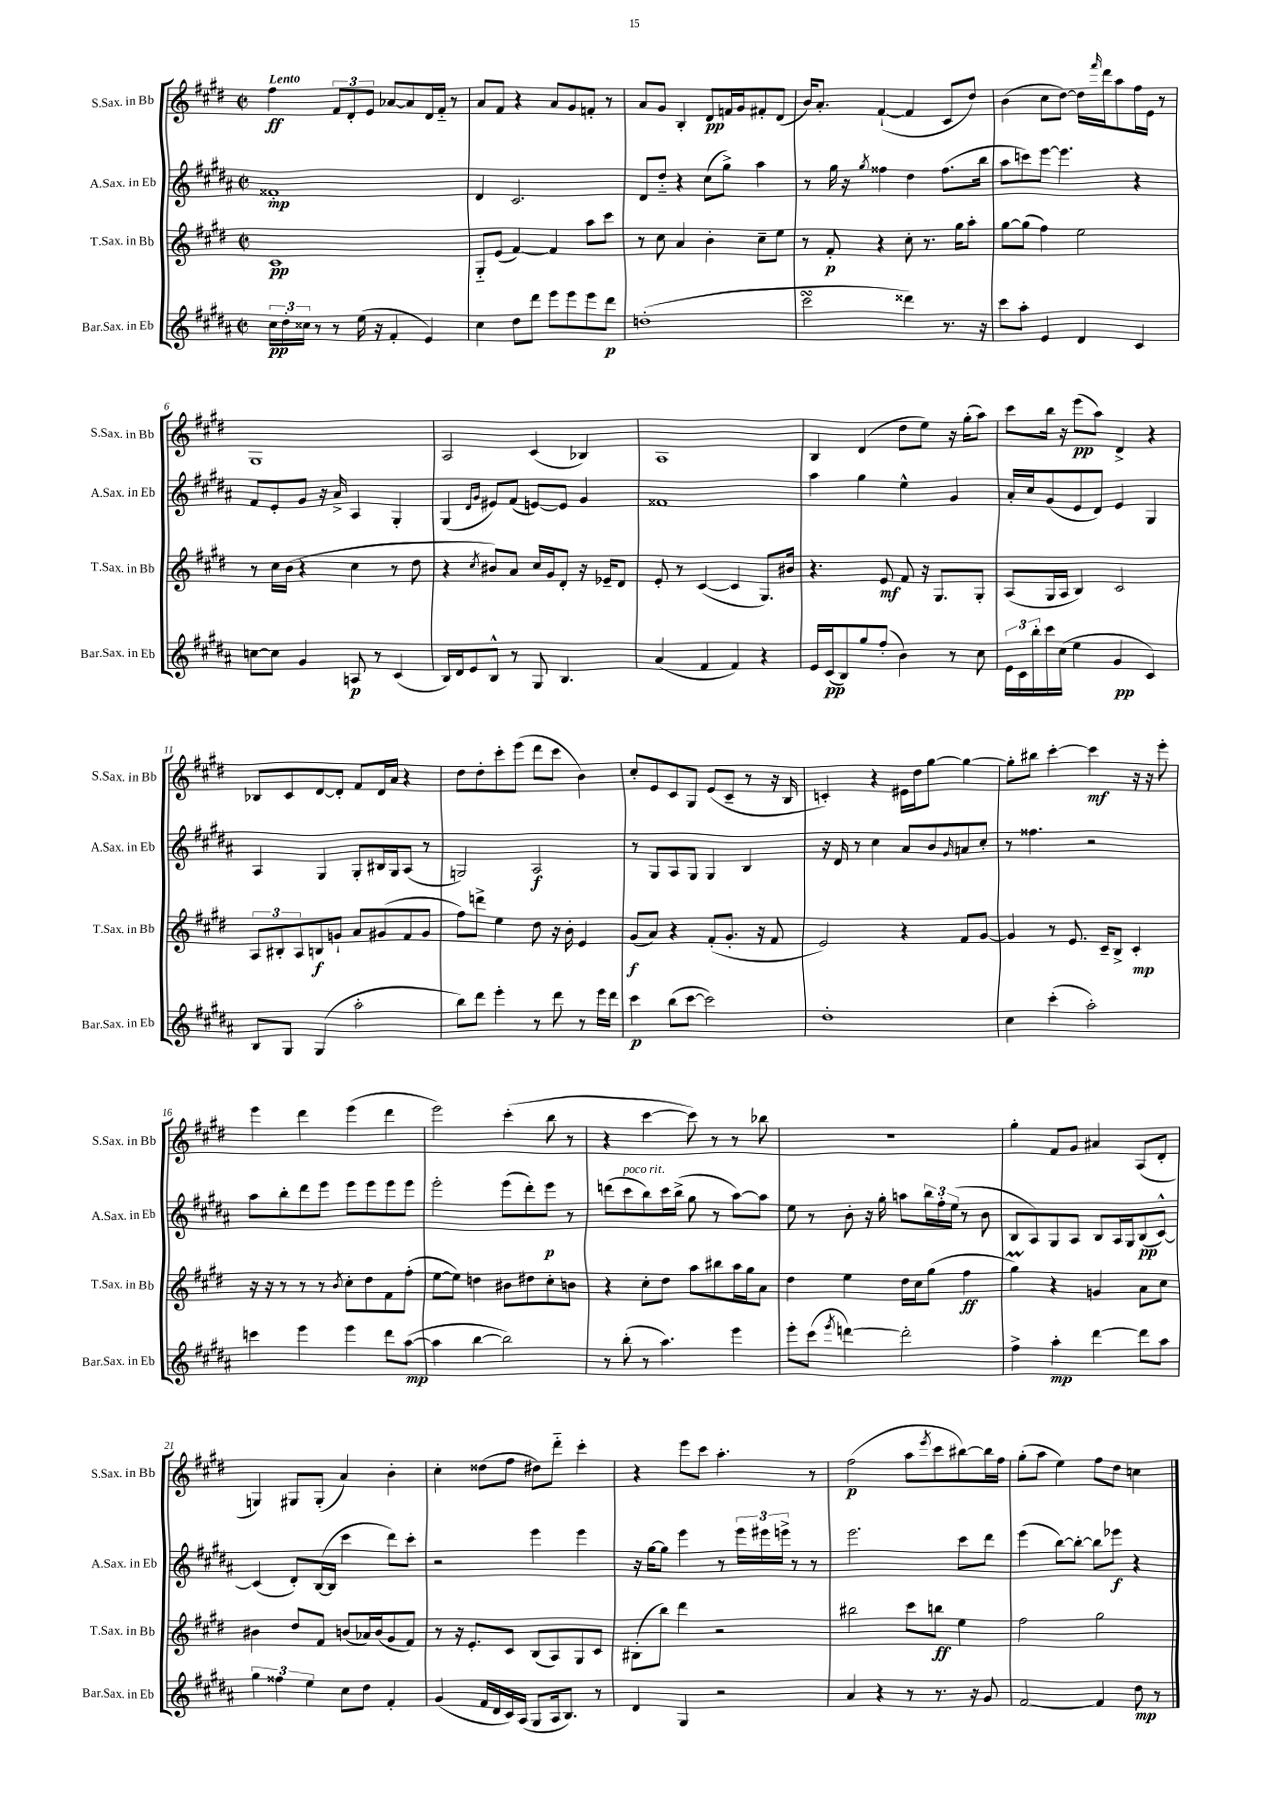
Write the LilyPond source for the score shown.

<<
\new StaffGroup <<
\new Staff = "s0" \with { instrumentName = "S.Sax. in Bb" shortInstrumentName = "S.Sax. in Bb" } {
    \clef treble \key e \major \defaultTimeSignature \time 2/2 \tempo "Lento"
    fis''4\ff \tuplet 3/2 { fis'8 dis'8-. e'8 } aes'8~ aes'8 dis'16 fis'16-_ r8 |
    a'8 fis'8 r4 a'8 gis'8 f'8-. r8 |
    a'8 gis'8 b4-. dis'8\pp f'16 gis'16 fis'8-. dis'8( |
    b'16) a'8.-. fis'4~-!( fis'4 cis'8 dis''8) |
    b'4( cis''8 dis''8~) dis''16 \grace { fis'''16 } dis'''16 a''8 fis''16 e'16 r8 |
    gis1 |
    a2 cis'4( bes4) |
    a1 |
    b4 dis'4( dis''8 e''8) r16 gis''16-.( a''8) |
    cis'''8 b''16 r16 e'''8\pp( a''8) dis'4-> r4 |
    bes8 cis'8 dis'8~ dis'8-. fis'8 dis'16 a'16 r4 |
    dis''8 dis''8-. cis'''8-. e'''8( dis'''8 cis'''8 b'4) |
    cis''8-. e'8 cis'8 gis8 e'8( cis'8-- r8 r16 b16 |
    c'4-.) r4 eis'16 dis''16 gis''8~ gis''4~ |
    gis''8-. bis''8 cis'''4~-. cis'''4\mf r16 r16 e'''8-. |
    e'''4 dis'''4 e'''4( dis'''4 |
    e'''2) cis'''4-.( b''8 r8 |
    r4 cis'''4~ cis'''8) r8 r8 bes''8 |
    R1 |
    gis''4-. fis'8 gis'8 ais'4 a8( dis'8-. |
    g4) gis8 gis8-.( a'4) b'4-. |
    cis''4-. disis''8( fis''8 dis''8) dis'''8-_ cis'''4-. |
    r4 e'''8 cis'''8 a''4.-. r8 |
    fis''2\p( a''8 \acciaccatura { e'''8 } cis'''8 bis''8~) bis''16 fis''16 |
    gis''8-.( a''8 e''4) fis''8 dis''8 c''4 \bar "|." |
}
\new Staff = "s1" \with { instrumentName = "A.Sax. in Eb" shortInstrumentName = "A.Sax. in Eb" } {
    \clef treble \key b \major \defaultTimeSignature \time 2/2
    fisis'1-.\mp |
    dis'4 cis'2. |
    dis'8 dis''8-_ r4 cis''8( gis''8->) ais''4 |
    r8 gis''16 r16 \acciaccatura { gis''8 } fisis''4 dis''4 fisis''8.( b''16 |
    ais''8 c'''8) e'''8~ e'''4. r4 |
    fis'8 e'8-. gis'8 r16 ais'16-> ais4 gis4-. |
    gis4( \grace { dis'16 gis'16 } eis'8) fis'8( e'8~) e'8 gis'4 |
    fisis'1 |
    ais''4 gis''4 e''4-^ gis'4 |
    ais'16-. cis''16 gis'8( e'8 dis'8) e'4 gis4 |
    ais4 gis4 gis8-. bis16 gis16 ais8( r8 |
    g2) ais2\f |
    r8 gis8 ais8 gis8 gis4 b4 |
    r16 dis'16 r8 cis''4 ais'8 b'8 \grace { gis'16 } a'8 cis''8-. |
    r8 fisis''4. r2 |
    ais''8 b''8-. dis'''8 e'''8 e'''8 e'''8 e'''8 e'''8 |
    e'''2-. e'''8( dis'''8-.) e'''8\p r8 |
    d'''8( cis'''8^\markup { \italic "poco rit." } b''8) cis'''16 b''16->( gis''8 r8 ais''8~) ais''8 |
    e''8 r8 b'8-. r16 gis''16-. a''8 \tuplet 3/2 { b''16 fis''16-. e''16( } r8 b'8 |
    b8 ais8) gis8 ais8 b8 ais16 gis16 b8\pp( cis'8~-^) |
    cis'4( dis'8-.) b16~( b16 cis'''4 dis'''8) cis'''8-. |
    r2 e'''4 e'''4 |
    r16 gis''16~ gis''8 e'''4 r8 \tuplet 3/2 { e'''16 eis'''16 e'''16-> } r8 r8 |
    e'''2. cis'''8 dis'''8 |
    e'''4( b''8~) b''8~-. b''8 ees'''8\f r4 \bar "|." |
}
\new Staff = "s2" \with { instrumentName = "T.Sax. in Bb" shortInstrumentName = "T.Sax. in Bb" } {
    \clef treble \key e \major \defaultTimeSignature \time 2/2
    cis'1\pp |
    gis8-_ e'8( fis'4~) fis'4 a''8 cis'''8 |
    r8 cis''8 a'4 b'4-. cis''8-- e''8 |
    r8 fis'8-.\p r4 cis''8-. r8. gis''16 a''8-. |
    gis''8~ gis''8( fis''4) e''2 |
    r8 cis''16 b'16( r4 cis''4 r8 dis''8 |
    r4 \acciaccatura { cis''8 } bis'8) a'8 cis''16 gis'16 dis'8-. r16 ees'16-- dis'8 |
    e'8-. r8 cis'4~( cis'4 gis8.) bis'16 |
    r4. e'8\mf fis'8 r16 gis8. gis8-. |
    a8( gis16 a16 b4) cis'2 |
    \tuplet 3/2 { a8 bis8-. a8 } b8\f g'8-! a'8 gis'8( fis'8 gis'8 |
    fis''8) d'''8-> e''4 dis''8 r16 b'16-. e'4 |
    gis'8\f( a'8) r4 fis'8-.( gis'8.-. r16 fis'8 |
    e'2) r4 fis'8 gis'8~ |
    gis'4 r8 e'8. cis'16-- b8-> cis'4-.\mp |
    r16 r16 r8 r8 r8 \acciaccatura { b'8 } cis''8-. dis''8 fis'8 fis''8-.( |
    e''8~ e''8) d''4 bis'8 dis''8 cis''8-. b'8 |
    r4 cis''8-. dis''8 a''8 bis''8 a''16 gis''16 a'8 |
    dis''4 e''4 dis''16 cis''16 gis''8( fis''4\ff |
    gis''4\prall) r4 g'4 a'8 cis''8 |
    bis'4 dis''8 fis'8 b'8( aes'16) b'16( gis'8 fis'8) |
    r8 r16 e'8.-. cis'8 b8( a8) gis8 cis'8 |
    bis8-.( b''8) dis'''4 r2 |
    bis''2 cis'''8 b''8\ff e''4 |
    fis''2 gis''2 \bar "|." |
}
\new Staff = "s3" \with { instrumentName = "Bar.Sax. in Eb" shortInstrumentName = "Bar.Sax. in Eb" } {
    \clef treble \key b \major \defaultTimeSignature \time 2/2
    \tuplet 3/2 { cis''16\pp dis''16-. cisis''16 } r8 r8 e''16( r16 fis'4-. e'4) |
    cis''4 dis''8 dis'''8 e'''8 e'''8 e'''8 dis'''8\p |
    d''1-.( |
    cis'''2\turn disis'''4) r8. r16 |
    cis'''8 ais''8-. e'4 dis'4 cis'4 |
    c''8~ c''8 gis'4 a8\p r8 cis'4( |
    b16) dis'16 e'8 b8-^ r8 gis8 b4. |
    ais'4( fis'4 fis'4) r4 |
    e'16 cis'16\pp( b8) gis''8 fis''8-.( b'4) r8 cis''8 |
    \tuplet 3/2 { e'16 cis'16 b''16-. } cis'''16 cis''16( e''4 gis'4\pp cis'4) |
    b8 gis8 gis4( ais''2-. |
    b''8) dis'''8 e'''4-. r8 dis'''8 r8 e'''16 dis'''16 |
    cis'''4\p b''8( cis'''8~ cis'''2) |
    dis''1-. |
    cis''4 cis'''4-.( ais''2-.) |
    c'''4 e'''4 e'''4 dis'''8 ais''8~\mp( |
    ais''4 b''4~ b''2) |
    r8 b''8-.( r8 ais''4.) e'''4 |
    e'''8-. cis'''8( \acciaccatura { e'''8 } d'''4~) d'''2-. |
    fis''4-> ais''4-.\mp dis'''4~ dis'''8 ais''8 |
    \tuplet 3/2 { gis''4 fisis''4 e''4 } cis''8 dis''8 fis'4-. |
    gis'4( fis'16 dis'16 cis'16) ais16( gis8 ais16 b8.) r8 |
    dis'4 gis4 r2 |
    ais'4 r4 r8 r8. r16 gis'8 |
    fis'2~ fis'4 dis''8\mp r8 \bar "|." |
}
>>
>>
